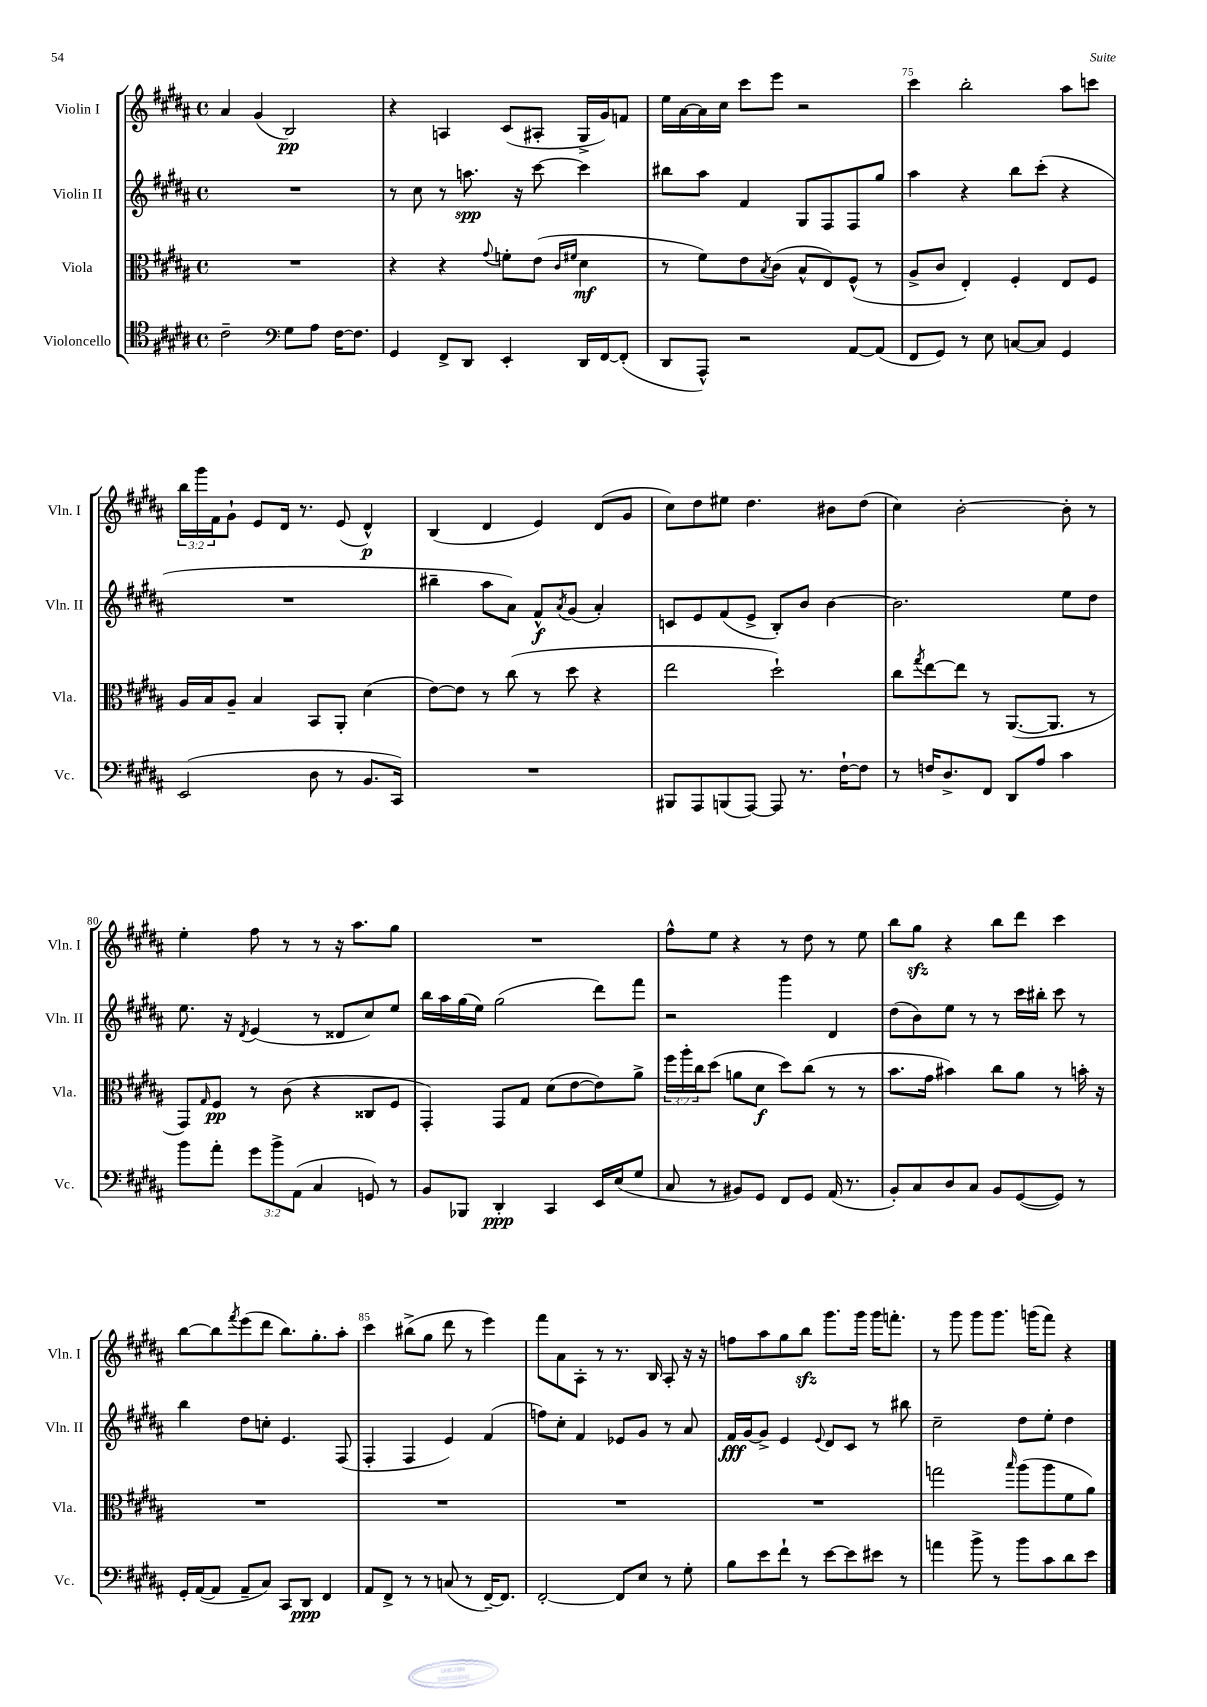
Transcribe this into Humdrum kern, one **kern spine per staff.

**kern	**dynam	**kern	**dynam	**kern	**dynam	**kern	**dynam
*part4	*part4	*part3	*part3	*part2	*part2	*part1	*part1
*staff4	*staff4	*staff3	*staff3	*staff2	*staff2	*staff1	*staff1
*I"Violoncello	*	*I"Viola	*	*I"Violin II	*	*I"Violin I	*
*I'Vc.	*	*I'Vla.	*	*I'Vln. II	*	*I'Vln. I	*
*clefC4	*	*clefC3	*	*clefG2	*	*clefG2	*
*k[f#c#g#d#a#]	*	*k[f#c#g#d#a#]	*	*k[f#c#g#d#a#]	*	*k[f#c#g#d#a#]	*
*M4/4	*	*M4/4	*	*M4/4	*	*M4/4	*
*met(c)	*	*met(c)	*	*met(c)	*	*met(c)	*
=72	=72	=72	=72	=72	=72	=72	=72
2c#~\	.	1r	.	1r	.	4a#/	.
.	.	.	.	.	.	(4g#/	.
*clefF4	*	*	*	*	*	*	*
8G#\L	.	.	.	.	.	2B/)	pp
8A#\J	.	.	.	.	.	.	.
[16F#\KL	.	.	.	.	.	.	.
8.F#\J]	.	.	.	.	.	.	.
=73	=73	=73	=73	=73	=73	=73	=73
4GG#/	.	4r	.	8r	.	4r	.
.	.	.	.	8cc#\	.	.	.
8FF#^/L	.	4r	.	8r	.	4An/	.
8DD#/J	.	.	.	8.aan\	spp	.	.
.	.	8qqg#/	.	.	.	.	.
4EE'/	.	8fn'\L	.	.	.	(8c#/L	.
.	.	.	.	16r	.	.	.
.	.	(8e\J	.	[8ccc#\	.	8A#X'/J	.
.	.	16qqc#/LL	.	.	.	.	.
.	.	16qqf#X/JJ	.	.	.	.	.
16DD#/LL	.	4d#\	mf	4ccc#\]	.	16G#^/LL	.
[16FF#/J	.	.	.	.	.	16g#/J)	.
(8FF#'/J]	.	.	.	.	.	8fn/J	.
=74	=74	=74	=74	=74	=74	=74	=74
8DD#/L	.	8r	.	8bb#X\L	.	16ee\LL	.
.	.	.	.	.	.	[16a#\	.
8AAA#^^/J)	.	8f#\L)	.	8aa#\J	.	16a#\]	.
.	.	.	.	.	.	16cc#\JJ	.
2r	.	8e\	.	4f#/	.	8ccc#\L	.
.	.	8qB/	.	.	.	.	.
.	.	(8c#\J	.	.	.	8eee\J	.
.	.	8B^^/L	.	8G#/L	.	2r	.
.	.	8E/)	.	8F#/	.	.	.
[8AA#/L	.	(8F#^^/J	.	8F#/	.	.	.
(8AA#/J]	.	8r	.	8gg#/J	.	.	.
=75	=75	=75	=75	=75	=75	=75	=75
8FF#/L	.	8A#^/L	.	4aa#\	.	4ccc#\	.
8GG#/J)	.	8c#/J	.	.	.	.	.
8r	.	4E'/)	.	4r	.	2bb'\	.
8E\	.	.	.	.	.	.	.
[8Cn/L	.	4F#'/	.	8bb\L	.	.	.
8C/J]	.	.	.	(8ccc#'\J	.	.	.
4GG#/	.	8E/L	.	4r	.	8aa#\L	.
.	.	8F#/J	.	.	.	8cccn\J	.
!!LO:LB:g=z
=76	=76	=76	=76	=76	=76	=76	=76
(2EE/	.	16A#/LL	.	1r	.	24bb\LL	.
.	.	.	.	.	.	24ggg#\	.
.	.	16B/J	.	.	.	.	.
.	.	.	.	.	.	24f#\J	.
.	.	8A#~/J	.	.	.	8g#`\J	.
.	.	4B/	.	.	.	8e/L	.
.	.	.	.	.	.	16d#/Jk	.
.	.	.	.	.	.	8.r	.
8D#\	.	8BB/L	.	.	.	.	.
8r	.	8AA#'/J	.	.	.	(8e/	.
8.BB/L	.	(4d#\	.	.	.	4d#^^/)	p
16CC#/Jk)	.	.	.	.	.	.	.
=77	=77	=77	=77	=77	=77	=77	=77
1r	.	[8e\L)	.	4bb#X~\	.	(4B/	.
.	.	8e\J]	.	.	.	.	.
.	.	8r	.	8aa#\L	.	4d#/	.
.	.	(8cc#\	.	8a#\J)	.	.	.
.	.	8r	.	8f#^^/L	f	4e/)	.
.	.	.	.	8qa#/	.	.	.
.	.	8dd#\	.	(8g#/J	.	.	.
.	.	4r	.	4a#'/)	.	(8d#/L	.
.	.	.	.	.	.	8g#/J	.
=78	=78	=78	=78	=78	=78	=78	=78
8BBB#X/L	.	2ee\	.	8cn/L	.	8cc#\L)	.
8AAA#/	.	.	.	8e/	.	8dd#\	.
(8BBBn/	.	.	.	(8f#/	.	8ee#X\J	.
[8AAA#/J)	.	.	.	8e^/J	.	4.dd#\	.
8AAA#/]	.	2dd#`\)	.	8B'/L)	.	.	.
8.r	.	.	.	8b/J	.	.	.
.	.	.	.	[4b\	.	8b#X\L	.
[16F#`\KL	.	.	.	.	.	.	.
8F#\J]	.	.	.	.	.	(8dd#\J	.
=79	=79	=79	=79	=79	=79	=79	=79
8r	.	8cc#\L	.	2.b\]	.	4cc#\)	.
.	.	8qgg#/	.	.	.	.	.
16Fn/KL	.	[8ee\	.	.	.	.	.
8.D#^/	.	.	.	.	.	.	.
.	.	8ee\J]	.	.	.	[2b'\	.
8FF#/J	.	8r	.	.	.	.	.
8DD#/L	.	([8.AA#/L	.	.	.	.	.
8A#/J	.	.	.	.	.	.	.
.	.	8.AA#/J]	.	.	.	.	.
4c#\	.	.	.	8ee\L	.	8b'\]	.
.	.	8r	.	8dd#\J	.	8r	.
!!LO:LB:g=z
=80	=80	=80	=80	=80	=80	=80	=80
8b\L	.	8GG#/L)	.	8.ee\	.	4ee'\	.
.	.	16qqG#/	.	.	.	.	.
8a#'\J	.	8F#/J	pp	.	.	.	.
.	.	.	.	16r	.	.	.
.	.	.	.	8qd#/	.	.	.
12g#\L	.	8r	.	(4e/	.	8ff#\	.
12b^\	.	.	.	.	.	.	.
.	.	(8c#\	.	.	.	8r	.
(12AA#\J	.	.	.	.	.	.	.
4C#/	.	4r	.	8r	.	8r	.
.	.	.	.	8d##X/L	.	16r	.
.	.	.	.	.	.	8.aa#\L	.
8GGn/)	.	8C##X/L	.	8cc#/)	.	.	.
8r	.	8F#/J	.	8ee/J	.	8gg#\J	.
=81	=81	=81	=81	=81	=81	=81	=81
8BB/L	.	4GG#'/)	.	16bb\LL	.	1r	.
.	.	.	.	16aa#\	.	.	.
8BBB-X/J	.	.	.	(16gg#\	.	.	.
.	.	.	.	16ee\JJ)	.	.	.
4DD#'/	ppp	8GG#/L	.	(2gg#\	.	.	.
.	.	8G#/J	.	.	.	.	.
4CC#/	.	(8d#\L	.	.	.	.	.
.	.	[8e\	.	.	.	.	.
16EE/LL	.	8e\])	.	8ddd#\L)	.	.	.
(16E/J	.	.	.	.	.	.	.
8G#/J	.	8a#^\J	.	8fff#\J	.	.	.
=82	=82	=82	=82	=82	=82	=82	=82
8C#/	.	24ff#\LL	.	2r	.	8ff#^^\L	.
.	.	24aa#'\	.	.	.	.	.
.	.	24cc#\J	.	.	.	.	.
8r	.	(8dd#\J	.	.	.	8ee\J	.
8BB#X/L)	.	8an\L	.	.	.	4r	.
8GG#/J	.	8d#\J	f	.	.	.	.
8FF#/L	.	8dd#\L)	.	4ggg#\	.	8r	.
8GG#/J	.	(8cc#\J	.	.	.	8dd#\	.
(16AA#/	.	8r	.	4d#/	.	8r	.
8.r	.	.	.	.	.	.	.
.	.	8r	.	.	.	8ee\	.
=83	=83	=83	=83	=83	=83	=83	=83
8BB'/L)	.	8.b\L	.	(8dd#\L	.	8bb\L	.
8C#/	.	.	.	8b\)	.	8gg#zz\J	.
.	.	16g#\Jk	.	.	.	.	.
8D#/	.	4b#X\)	.	8ee\J	.	4r	.
8C#/J	.	.	.	8r	.	.	.
8BB/L	.	8cc#\L	.	8r	.	8bb\L	.
([8GG#/	.	8a#\J	.	16ccc#\LL	.	8ddd#\J	.
.	.	.	.	16bb#X'\JJ	.	.	.
8GG#/J])	.	8r	.	8ccc#\	.	4ccc#\	.
8r	.	16bn'\	.	8r	.	.	.
.	.	16r	.	.	.	.	.
!!LO:LB:g=z
=84	=84	=84	=84	=84	=84	=84	=84
16GG#'/LL	.	1r	.	4bb\	.	[8bb\L	.
([16AA#/J	.	.	.	.	.	.	.
8AA#/J]	.	.	.	.	.	8bb\]	.
.	.	.	.	.	.	8qfff#/	.
8AA#~/L	.	.	.	8dd#\L	.	(8eee\	.
8C#/J)	.	.	.	8ccn'\J	.	8ddd#\J	.
8CC#/L	.	.	.	4.e/	.	8.bb\L)	.
8DD#/J	ppp	.	.	.	.	.	.
.	.	.	.	.	.	8.gg#'\	.
4FF#/	.	.	.	.	.	.	.
.	.	.	.	(8F#/	.	8aa#'\J	.
=85	=85	=85	=85	=85	=85	=85	=85
8AA#/L	.	1r	.	4F#'/	.	4ccc#\	.
8FF#^/J	.	.	.	.	.	.	.
8r	.	.	.	4F#/	.	(8bb#X^\L	.
8r	.	.	.	.	.	8gg#\J	.
(8Cn/	.	.	.	4e/)	.	8ddd#\	.
8r	.	.	.	.	.	8r	.
[16FF#~/KL)	.	.	.	(4f#/	.	4eee\)	.
8.FF#/J]	.	.	.	.	.	.	.
=86	=86	=86	=86	=86	=86	=86	=86
[2FF#'/	.	1r	.	8ffn\L)	.	8fff#\L	.
.	.	.	.	8cc#'\J	.	8a#\	.
.	.	.	.	4f#/	.	8A#'\J	.
.	.	.	.	.	.	8r	.
8FF#/L]	.	.	.	8e-X/L	.	8.r	.
8E/J	.	.	.	8g#/J	.	.	.
.	.	.	.	.	.	16B/	.
8r	.	.	.	8r	.	8A#'/	.
8G#'\	.	.	.	8a#/	.	16r	.
.	.	.	.	.	.	16r	.
=87	=87	=87	=87	=87	=87	=87	=87
8B\L	.	1r	.	16f#/LL	fff	8ffn\L	.
.	.	.	.	[16g#/J	.	.	.
8e\	.	.	.	8g#^/J]	.	8aa#\	.
8f#`\J	.	.	.	4e/	.	8gg#\	.
8r	.	.	.	.	.	8bbzz\J	.
.	.	.	.	8qqe/	.	.	.
[8e\L	.	.	.	8d#/L	.	8.ggg#\L	.
8e\]	.	.	.	8c#/J	.	.	.
.	.	.	.	.	.	16ggg#\Jk	.
8e#X\J	.	.	.	8r	.	16ggg#\KL	.
.	.	.	.	.	.	8.fffn'\J	.
8r	.	.	.	8bb#X\	.	.	.
=88	=88	=88	=88	=88	=88	=88	=88
4an\	.	2ggn\	.	2cc#~\	.	8r	.
.	.	.	.	.	.	8ggg#\	.
8b^\	.	.	.	.	.	8ggg#\L	.
8r	.	.	.	.	.	8.ggg#\J	.
.	.	16qqbb/	.	.	.	.	.
8b\L	.	(8aa#\L	.	8dd#\L	.	.	.
.	.	.	.	.	.	(16gggn\KL	.
8c#\	.	8aa#\	.	8ee'\J	.	8fff#\J)	.
8d#\	.	8f#\	.	4dd#\	.	4r	.
8e\J	.	8a#\J)	.	.	.	.	.
==	==	==	==	==	==	==	==
*-	*-	*-	*-	*-	*-	*-	*-
